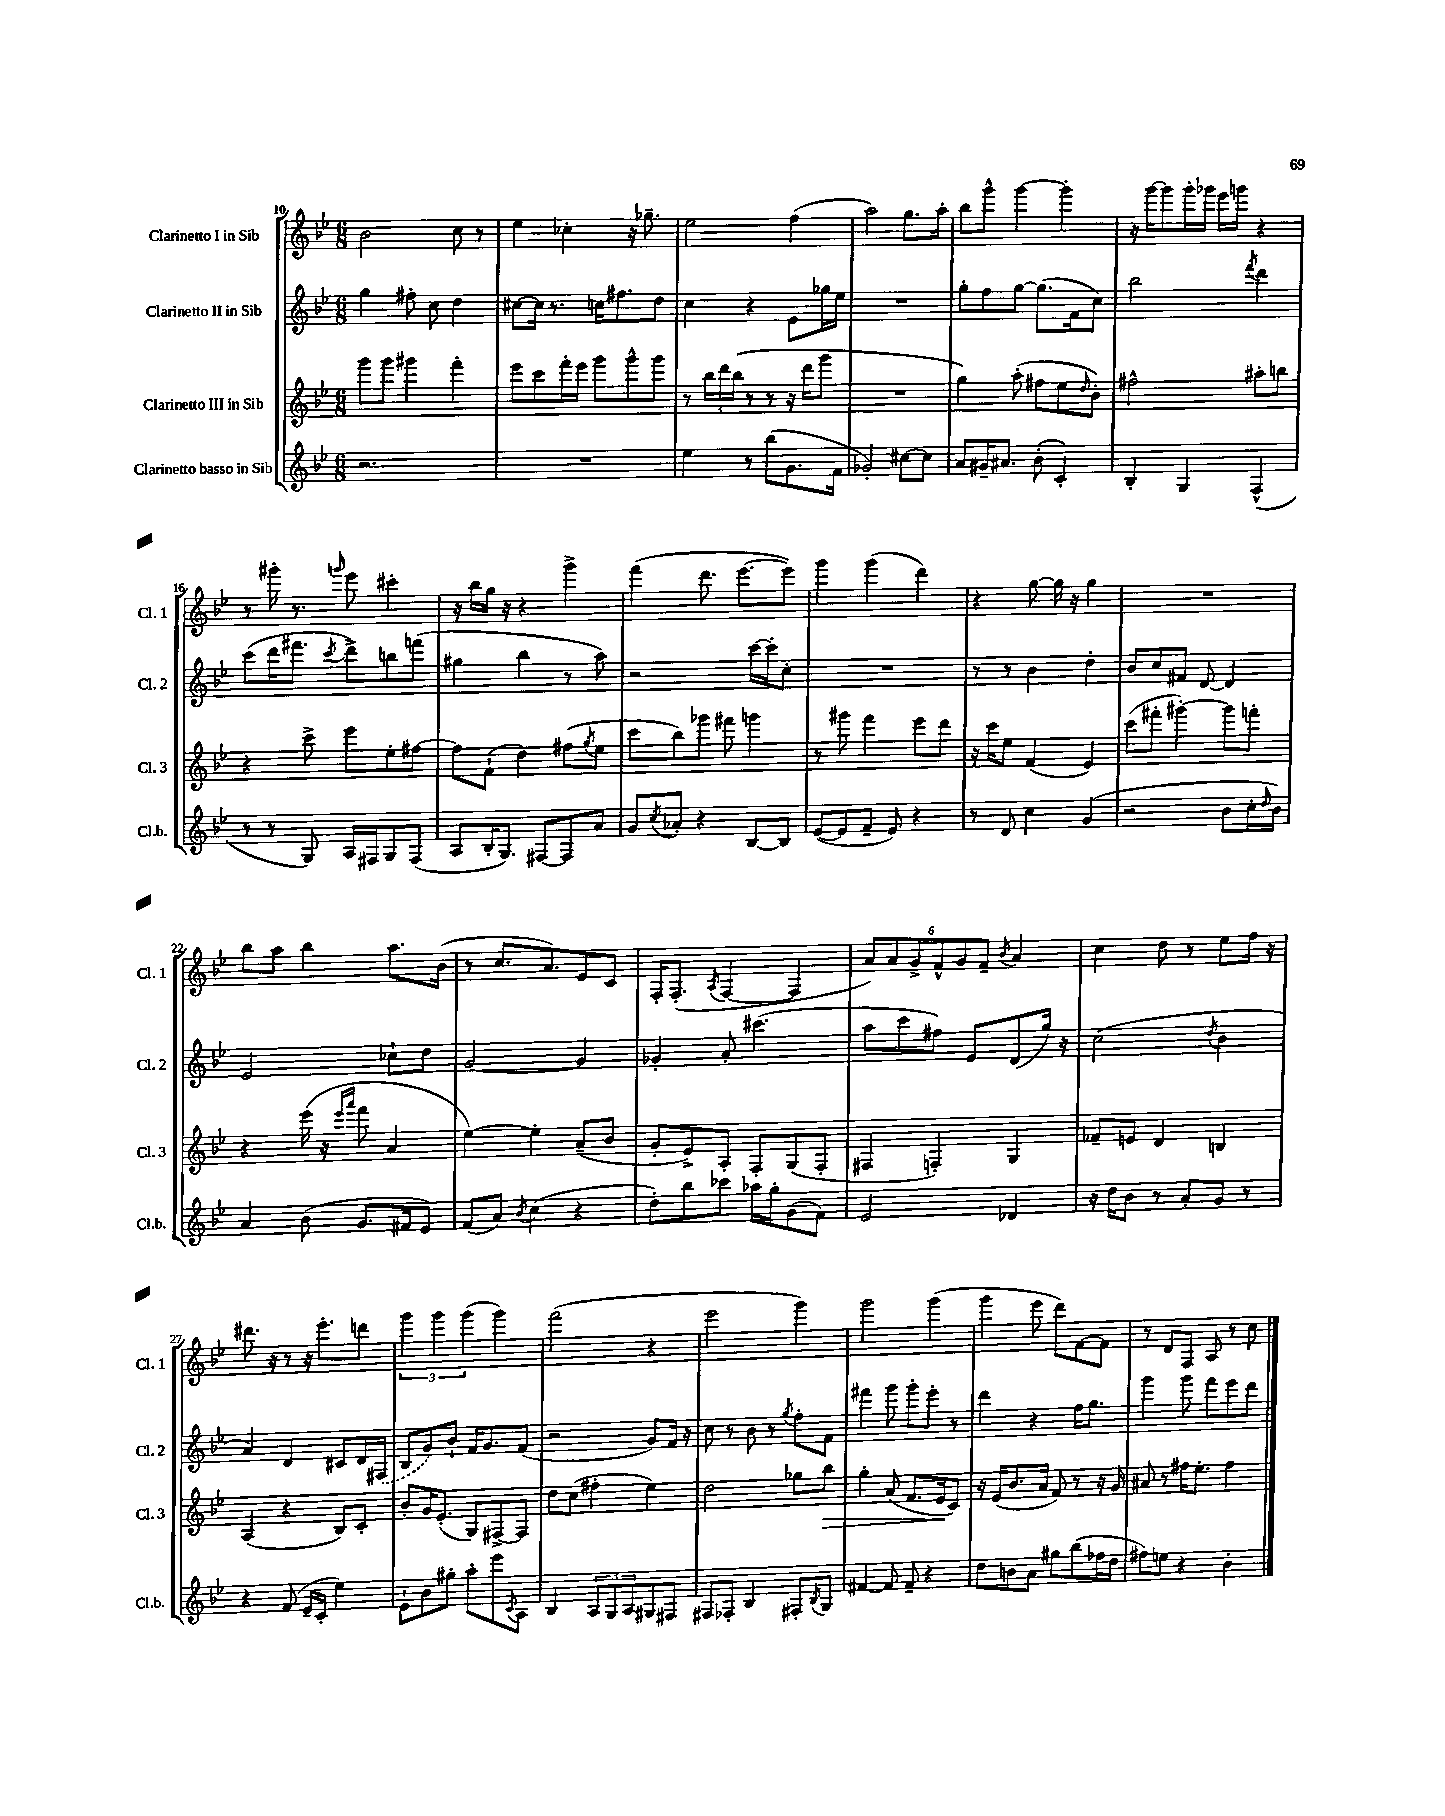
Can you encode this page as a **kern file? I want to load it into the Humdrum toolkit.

**kern	**kern	**kern	**kern
*staff4	*staff3	*staff2	*staff1
*clefG2	*clefG2	*clefG2	*clefG2
*k[b-e-]	*k[b-e-]	*k[b-e-]	*k[b-e-]
*M6/8	*M6/8	*M6/8	*M6/8
2.r	8ggg	4gg	2b-
.	8ggg	.	.
.	4ggg#	8ff#'	.
.	.	8cc	.
.	4fff'	4dd	8cc
.	.	.	8r
=	=	=	=
2.r	8eee-	[8cc#	4ee-
.	8ccc	16cc#]	.
.	.	8.r	.
.	16fff'	.	4cc-'
.	16eee-	.	.
.	8ggg	16cc	.
.	.	8.ff#	.
.	8ggg^^	.	16r
.	.	.	8.gg-~
.	8ggg	8dd	.
=	=	=	=
4ee-	8r	4cc	2ee-
.	24bb-	.	.
.	24ddd	.	.
.	(24bb-	.	.
8r	8r	4r	.
(8bb-	8r	.	.
8.g	16r	8e-	(4ff
.	16ddd	.	.
.	8ggg	16gg-	.
16f	.	16ee-	.
=	=	=	=
2g-')	2.r	2.r	2aa)
[8cc#	.	.	8.gg
8cc#]	.	.	.
.	.	.	16aa'
=	=	=	=
8a	4gg)	8gg'	8bb-
16g#~	.	8ff	8ggg^^
8.a#	.	.	.
.	(8aa'	[8gg	[4ggg
(8b-'	8ff#	(8.gg]	.
4c')	8ee-	.	4ggg']
.	.	16f	.
.	16qqdd	.	.
.	8b-')	8cc)	.
=	=	=	=
4B-'	2ff#^^	2bb-	16r
.	.	.	[16ggg
.	.	.	8ggg]
4G	.	.	16ggg'
.	.	.	16ggg-
.	.	.	16eee-
.	.	.	16ggg
.	.	8qfff	.
(4F^^	8aa#'	4ddd	4r
.	8bb	.	.
=	=	=	=
8r	4r	(8ccc	8r
8r	.	16ddd	16ggg#'
.	.	8.fff#	8.r
8G)	8ccc^	.	.
.	.	8qccc	16qqggg
16A	8eee-	8ddd^)	8eee-
16F#	.	.	.
8G	8ee-'	8bb	4ccc#'
(8F#	[8ff#	(8fff	.
=	=	=	=
8A	8ff#]	4gg#	16r
.	.	.	16bb-
16B-'	(8f`	.	16gg
8.G)	.	.	16r
.	4dd)	4bb-	4r
[8F#	.	.	.
8F#]	(8ff#	8r	4ggg^
.	8qgg	.	.
8a	8ee-	8aa)	.
=	=	=	=
8g	8ccc	2r	(4fff
8qcc	.	.	.
8a-'	8bb-)	.	.
4r	8ggg-	.	8.ddd
.	8fff#	.	.
.	.	.	[8.eee-
[8B-	4ggg	[16ccc	.
.	.	16ccc']	.
8B-]	.	8cc'	8eee-])
=	=	=	=
([8e-	8r	2.r	4ggg
8e-]	8ggg#	.	.
8f~	4fff	.	(4ggg
8e-)	.	.	.
4r	8eee-	.	4ddd)
.	8ddd	.	.
=	=	=	=
8r	16r	8r	4r
.	16ccc	.	.
8d	8ee-	8r	.
4cc	(4f	4b-	[8gg
.	.	.	16gg]
.	.	.	16r
(4g	4e-)	4dd'	4gg
=	=	=	=
2r	(8ccc	8b-	2.r
.	8fff#'	8cc	.
.	[4ggg#')	8f#	.
.	.	[8d	.
8b-	8ggg#]	4d]	.
16cc'	8fff'	.	.
16qqdd	.	.	.
16b-)	.	.	.
=	=	=	=
4a	4r	2e-	8bb-
.	.	.	8aa
(8b-	(16eee-	.	4bb-
.	16r	.	.
.	16qqeee-	.	.
.	16qqaaa	.	.
8.g	8fff	.	.
.	4a	8cc-`	8.aa
16f#	.	.	.
8e-)	.	8dd	.
.	.	.	(16b-
=	=	=	=
(8f	[4ee-)	[2g	8r
8a)	.	.	8.cc
8qb-	.	.	.
(4cc	4ee-']	.	.
.	.	.	8.a)
4r	(8a~	4g]	8e-
.	8b-	.	8c
=	=	=	=
8dd')	8g'	4g-'	16F'
.	.	.	(8.F'
8bb-	8e-^)	.	.
.	.	.	8qA
8ccc-	8A'	8a'	[4F
16aa-	8F'	(4.ccc#	.
16gg'	.	.	.
(8g	(8G	.	4F]
8f)	8F'	.	.
=	=	=	=
2e-	4F#	8aa	12a)
.	.	.	12a
.	.	8ccc	.
.	.	.	12g^
.	4F')	8ff#)	12f^^
.	.	.	12g
.	.	8e-	.
.	.	.	12f~
.	.	.	8qb-
4d-	4G	(8d	4a
.	.	16gg)	.
.	.	16r	.
=	=	=	=
16r	8f-~	(2cc	4cc
16dd	.	.	.
8b-	8e	.	.
8r	4d	.	8dd
8a'	.	.	8r
.	.	8qdd	.
8g	4B	4b-	8ee-
8r	.	.	16ff
.	.	.	16r
=	=	=	=
4r	(4A	4a)	8.ddd#
.	.	.	16r
(8f	4r	4d	8r
16e-~	.	.	16r
16c'	.	.	8.eee-'
4ee-)	8B-)	8c#	.
.	8c'	16d	8ddd
.	.	(16F#	.
=	=	=	=
8e-`	8b-'	8B-	6ggg
8b-	16g	8g)	.
.	.	.	6ggg
.	(8.e-'	.	.
8gg#'	.	8b-`	.
.	.	.	(6ggg
8aa'	8G)	16f	.
.	.	8.g	.
8eee-	[8F#^	.	4ggg)
8qc	.	.	.
8A	8F#]	(8f	.
=	=	=	=
4B-	8dd	2r	(2fff
.	(8cc	.	.
12A	4ff#'	.	.
12G	.	.	.
12A	.	.	.
8G#	4ee-)	8g)	4r
8F#	.	16f	.
.	.	16r	.
=	=	=	=
8F#	2dd	8cc	2eee-
8F-'	.	8r	.
4B-	.	8b-	.
.	.	8r	.
.	.	8qgg	.
8F#'	8gg-	8ff'	4ggg)
8qB-	.	.	.
8G	8bb-	8f	.
=	=	=	=
[4f#	4gg'	4fff#	2ggg
8f#]	(8a	8ggg	.
8f#~	8.f	8ggg'	.
4r	.	8eee-'	(4ggg
.	16e-	.	.
.	8c)	8r	.
=	=	=	=
8dd	16r	4ddd	4ggg
.	(16e-	.	.
8b	8.b-	.	.
8a	.	4r	8eee-
.	16a	.	.
8gg#	8f)	.	8ddd)
(8bb-	8r	16ff	[8f
.	.	8.gg	.
16ff-	16r	.	8f]
16dd	16g	.	.
=	=	=	=
8ff#)	8a#	4ggg	8r
8ee	8r	.	8d
4r	16ff#	8ggg	8F
.	8.ee-'	.	.
.	.	8fff	8A
4b-'	4ff#	8eee-	8r
.	.	8ddd	8cc
==	==	==	==
*-	*-	*-	*-
